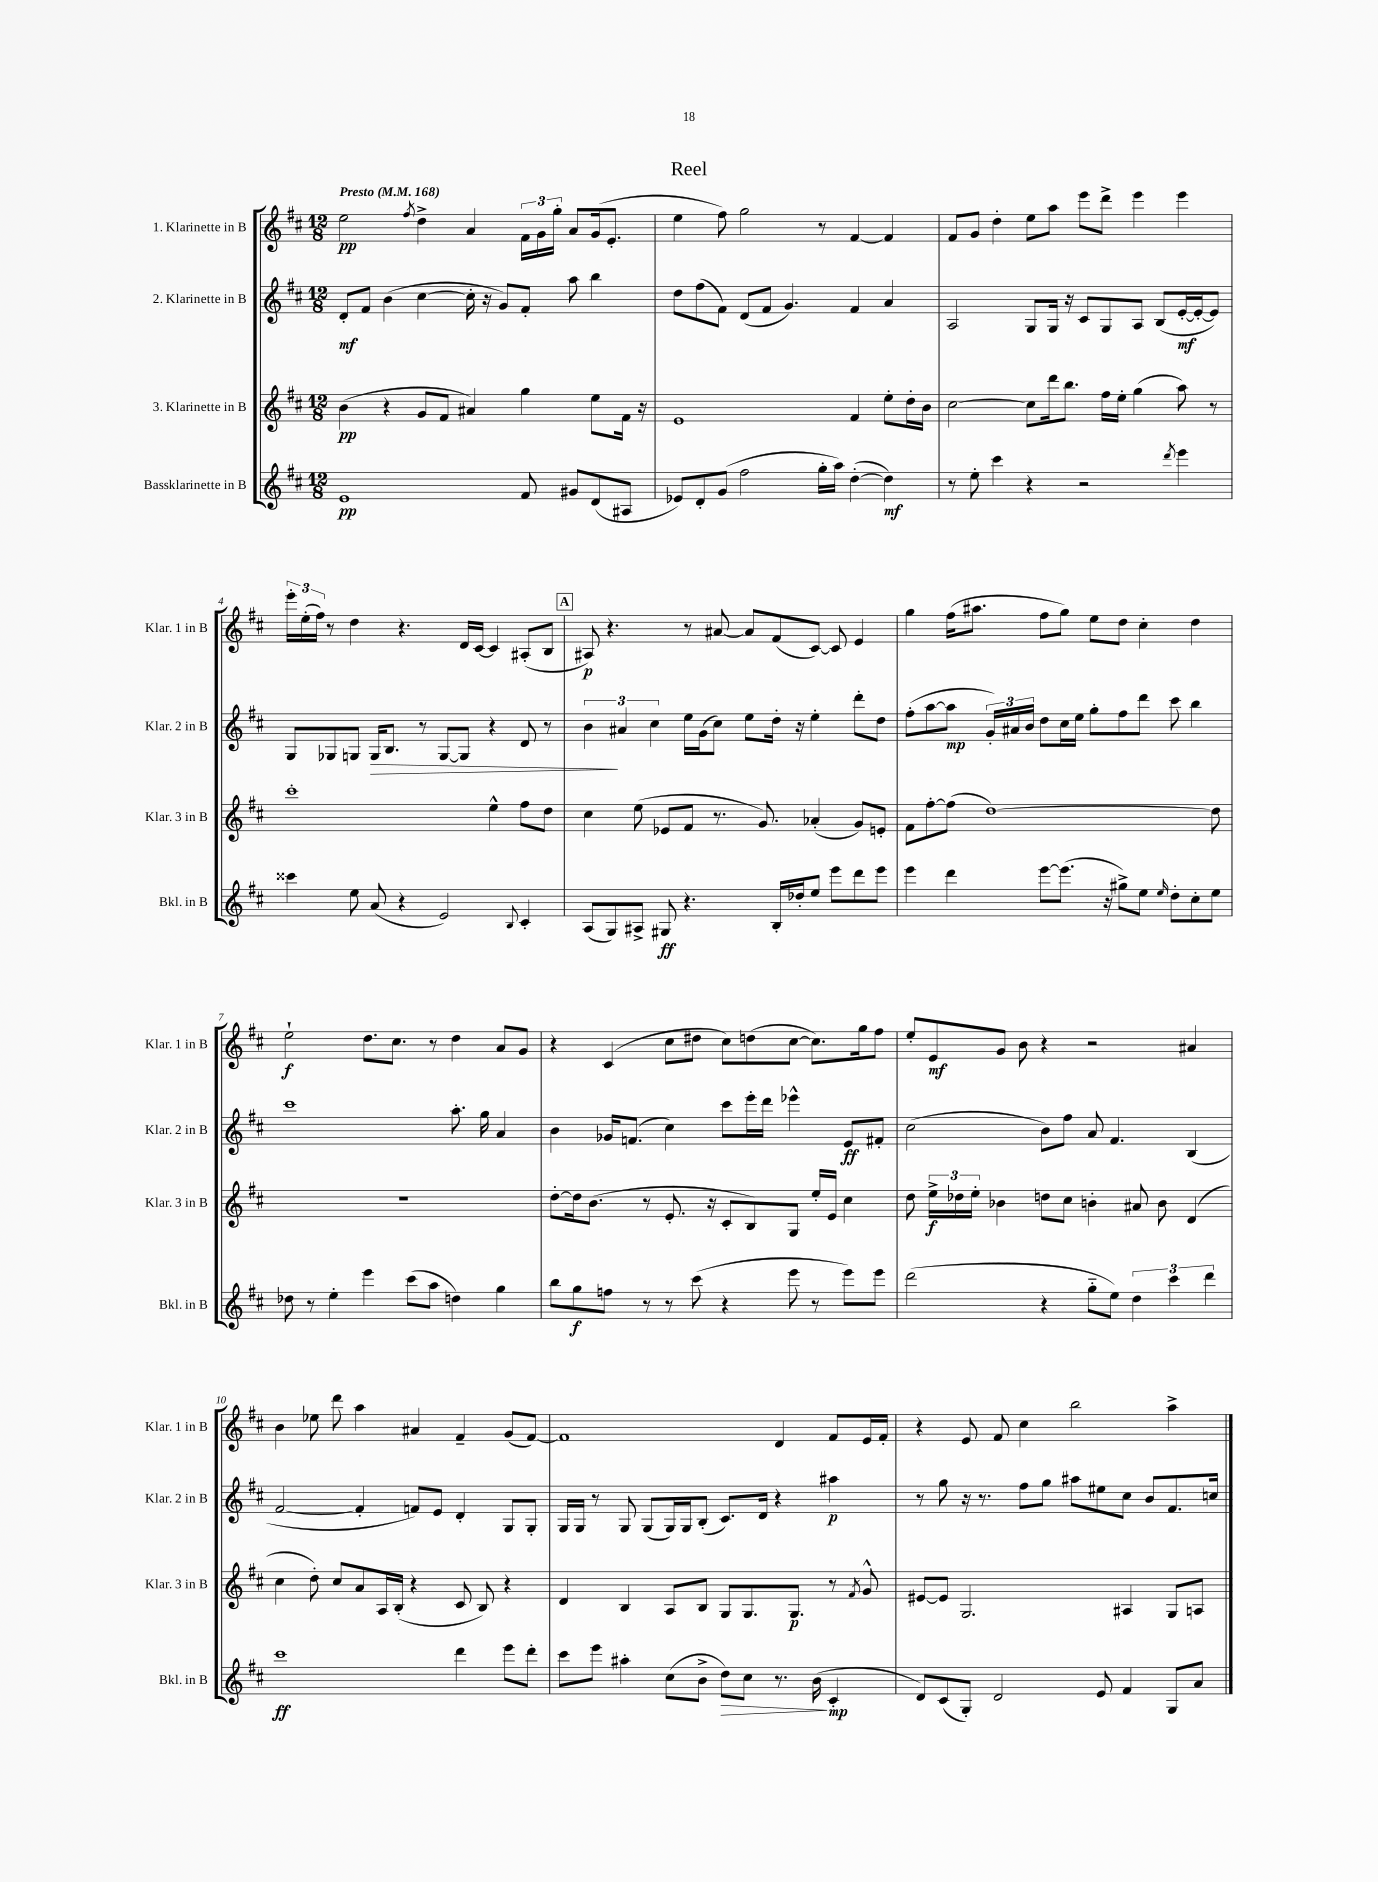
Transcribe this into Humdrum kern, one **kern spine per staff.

**kern	**dynam	**kern	**dynam	**kern	**dynam	**kern	**dynam
*part4	*part4	*part3	*part3	*part2	*part2	*part1	*part1
*staff4	*staff4	*staff3	*staff3	*staff2	*staff2	*staff1	*staff1
*I"Bassklarinette in B	*	*I"3. Klarinette in B	*	*I"2. Klarinette in B	*	*I"1. Klarinette in B	*
*I'Bkl. in B	*	*I'Klar. 3 in B	*	*I'Klar. 2 in B	*	*I'Klar. 1 in B	*
*clefG2	*	*clefG2	*	*clefG2	*	*clefG2	*
*k[f#c#]	*	*k[f#c#]	*	*k[f#c#]	*	*k[f#c#]	*
*M12/8	*	*M12/8	*	*M12/8	*	*M12/8	*
*MM168	*	*MM168	*	*MM168	*	*MM168	*
=1	=1	=1	=1	=1	=1	=1	=1
!	!	!	!	!	!	!LO:TX:a:B:t=Presto	!
1e	pp	(4b\	pp	8d'/L	mf	2ee\	pp
.	.	.	.	8f#/J	.	.	.
.	.	4r	.	(4b\	.	.	.
.	.	.	.	.	.	8qff#/	.
.	.	8g/L	.	[4cc#\	.	4dd^\	.
.	.	8f#/J	.	.	.	.	.
.	.	4a#X/)	.	16cc#'\]	.	4a/	.
.	.	.	.	16r	.	.	.
.	.	.	.	8g/L)	.	.	.
8f#/	.	4gg\	.	8f#'/J	.	24f#\LL	.
.	.	.	.	.	.	24g\	.
.	.	.	.	.	.	24gg'\JJ	.
8g#X/L	.	.	.	8aa\	.	8a/L	.
(8d/	.	8ee\L	.	4bb\	.	(16g/k	.
.	.	.	.	.	.	8.e'/J	.
8A#X/J	.	16f#\Jk	.	.	.	.	.
.	.	16r	.	.	.	.	.
=2	=2	=2	=2	=2	=2	=2	=2
8e-X/L)	.	1e	.	8dd\L	.	4ee\	.
8d'/	.	.	.	(8ff#\	.	.	.
(8g/J	.	.	.	8f#\J)	.	8ff#\)	.
2ff#\	.	.	.	(8d/L	.	2gg\	.
.	.	.	.	8f#/J	.	.	.
.	.	.	.	4.g/)	.	.	.
16gg'\LL	.	.	.	.	.	8r	.
16aa\JJ)	.	.	.	.	.	.	.
([4dd'\	.	4f#/	.	4f#/	.	[4f#/	.
4dd\])	mf	8ee'\L	.	4a/	.	4f#/]	.
.	.	16dd'\L	.	.	.	.	.
.	.	16b\JJ	.	.	.	.	.
=3	=3	=3	=3	=3	=3	=3	=3
8r	.	[2cc#\	.	2A/	.	8f#/L	.
8ee'\	.	.	.	.	.	8g/J	.
4ccc#\	.	.	.	.	.	4dd'\	.
4r	.	8cc#\L]	.	8G/L	.	8ee\L	.
.	.	16ddd\k	.	16G/Jk	.	8aa\J	.
.	.	8.bb\J	.	16r	.	.	.
2r	.	.	.	8c#/L	.	8eee\L	.
.	.	16ff#\LL	.	8G/	.	8ddd^\J	.
.	.	16ee'\JJ	.	.	.	.	.
.	.	(4gg\	.	8A/J	.	4eee\	.
.	.	.	.	(8B/L	.	.	.
8qddd/	.	.	.	.	.	.	.
4eee\	.	8aa\)	.	[16e'/L	mf	4eee\	.
.	.	.	.	16e'/J_	.	.	.
.	.	8r	.	8e/J])	.	.	.
!!LO:LB:g=z
=4	=4	=4	=4	=4	=4	=4	=4
4ccc##X\	.	1ccc#'	.	8G/L	.	24eee'\LL	.
.	.	.	.	.	.	(24ee'\	.
.	.	.	.	.	.	24ff#\JJ)	.
.	.	.	.	8G-X/	.	8r	.
8ee\	.	.	.	8Gn/J	.	4dd\	.
!	!	!	!	!	!LO:HP:b	!	!
(8a/	.	.	.	16G/KL	>	.	.
.	.	.	.	8.B/J	.	.	.
4r	.	.	.	.	.	4.r	.
.	.	.	.	8r	.	.	.
2e/)	.	.	.	[8G/L	.	.	.
.	.	.	.	8G/J]	.	16d/LL	.
.	.	.	.	.	.	[16c#/JJ	.
.	.	4ee^^\	.	4r	.	4c#/]	.
8qqB/	.	.	.	.	.	.	.
4c#'/	.	8ff#\L	.	8d/	.	(8A#X'/L	.
.	.	8dd\J	.	8r	.	8B/J	.
!!LO:REH:place=s1:t=A
=5	=5	=5	=5	=5	=5	=5	=5
(8A/L	.	4cc#\	.	6b\	.	8A#X/)	p
8G/)	.	.	.	.	.	4.r	.
.	.	.	.	6a#X/	]	.	.
8A#X^/J	.	(8ee\	.	.	.	.	.
.	.	.	.	6cc#\	.	.	.
8G#X/	ff	8e-X/L	.	.	.	.	.
4.r	.	8f#/J	.	16ee\LL	.	8r	.
.	.	.	.	(16g\J	.	.	.
.	.	8.r	.	8cc#\J)	.	[8a#X/	.
.	.	.	.	8ee\L	.	8a#/L]	.
.	.	8.g/)	.	.	.	.	.
16B'/LL	.	.	.	16dd'\Jk	.	(8f#/	.
16dd-X'/J	.	.	.	16r	.	.	.
8ee/J	.	(4a-X'/	.	4ee'\	.	[8c#/J)	.
8eee\L	.	.	.	.	.	8c#/]	.
8ddd\	.	8g/L)	.	8ddd'\L	.	4e/	.
8eee\J	.	8en'/J	.	8dd\J	.	.	.
=6	=6	=6	=6	=6	=6	=6	=6
4eee\	.	8f#\L	.	(8ff#'\L	.	4gg\	.
.	.	[8ff#'\	.	[8aa\	.	.	.
4ddd\	.	(8ff#\J]	.	8aa\J]	mp	(16ff#\KL	.
.	.	.	.	.	.	8.aa#X\J	.
.	.	[1dd)	.	24g'/LL)	.	.	.
.	.	.	.	24a#X/	.	.	.
.	.	.	.	24b/JJ	.	.	.
[8eee\L	.	.	.	8dd\L	.	8ff#\L	.
(8.eee\J]	.	.	.	16cc#\L	.	8gg\J)	.
.	.	.	.	16ee\JJ	.	.	.
.	.	.	.	8gg'\L	.	8ee\L	.
16r	.	.	.	.	.	.	.
8gg#X^\L)	.	.	.	8ff#\	.	8dd\J	.
8ee\J	.	.	.	8ddd\J	.	4cc#'\	.
16qqee/	.	.	.	.	.	.	.
8dd'\L	.	.	.	8ccc#\	.	.	.
8cc#'\	.	.	.	4bb\	.	4dd\	.
8ee\J	.	8dd\]	.	.	.	.	.
!!LO:LB:g=z
=7	=7	=7	=7	=7	=7	=7	=7
8dd-X\	.	1.r	.	1ccc#	.	2ee`\	f
8r	.	.	.	.	.	.	.
4ee'\	.	.	.	.	.	.	.
4eee\	.	.	.	.	.	8.dd\L	.
.	.	.	.	.	.	8.cc#\J	.
(8ccc#\L	.	.	.	.	.	.	.
8aa\J	.	.	.	.	.	8r	.
4ddn\)	.	.	.	8.aa'\	.	4dd\	.
.	.	.	.	16gg\	.	.	.
4gg\	.	.	.	4a/	.	8a/L	.
.	.	.	.	.	.	8g/J	.
=8	=8	=8	=8	=8	=8	=8	=8
8bb\L	.	[8dd'\L	.	4b\	.	4r	.
8gg\	f	16dd\k]	.	.	.	.	.
.	.	(8.b\J	.	.	.	.	.
8ffn\J	.	.	.	16g-X/KL	.	(4c#/	.
.	.	.	.	(8.fn/J	.	.	.
8r	.	8r	.	.	.	.	.
8r	.	8.e'/	.	4cc#\)	.	8cc#\L	.
(8ccc#\	.	.	.	.	.	8dd#X\J	.
.	.	16r	.	.	.	.	.
4r	.	8c#'/L	.	8ccc#\L	.	8cc#\L)	.
.	.	8B/)	.	16eee'\L	.	(8ddn\	.
.	.	.	.	16ddd\JJ	.	.	.
8eee\	.	8G/J	.	4eee-X^^\	.	[8cc#\J	.
8r	.	16ee'/LL	.	.	.	8.cc#\L])	.
.	.	16e/JJ	.	.	.	.	.
8eee\L)	.	4cc#\	.	8e/L	ff	.	.
.	.	.	.	.	.	16gg\k	.
8eee\J	.	.	.	8f#X'/J	.	8ff#\J	.
=9	=9	=9	=9	=9	=9	=9	=9
(2ddd\	.	8dd\	.	(2cc#\	.	8ee'/L	.
.	.	24ee^\LL	f	.	.	8e/	mf
.	.	24dd-X\	.	.	.	.	.
.	.	24ee'\JJ	.	.	.	.	.
.	.	4b-X\	.	.	.	8g/J	.
.	.	.	.	.	.	8b\	.
4r	.	8ddn\L	.	8b\L)	.	4r	.
.	.	8cc#\J	.	8ff#\J	.	.	.
8gg\L	.	4bn'\	.	8a/	.	2r	.
8ee\J)	.	.	.	4.f#/	.	.	.
6dd\	.	8a#X/	.	.	.	.	.
.	.	8b\	.	.	.	.	.
6ccc#\	.	.	.	.	.	.	.
.	.	(4d/	.	(4B/	.	4a#X/	.
6ddd\	.	.	.	.	.	.	.
!!LO:LB:g=z
=10	=10	=10	=10	=10	=10	=10	=10
1ccc#	ff	4cc#\	.	[2f#/	.	4b\	.
.	.	8dd'\)	.	.	.	8ee-X\	.
.	.	8cc#/L	.	.	.	8ddd\	.
.	.	8a/	.	4f#'/]	.	4aa\	.
.	.	16A/L	.	.	.	.	.
.	.	(16B'/JJ	.	.	.	.	.
.	.	4r	.	8fn/L)	.	4a#X/	.
.	.	.	.	8e/J	.	.	.
4ddd\	.	8c#/	.	4d'/	.	4f#~/	.
.	.	8B/)	.	.	.	.	.
8eee\L	.	4r	.	8G/L	.	(8g/L	.
8ddd'\J	.	.	.	8G'/J	.	[8f#/J)	.
=11	=11	=11	=11	=11	=11	=11	=11
8ccc#\L	.	4d/	.	16G/LL	.	1f#]	.
.	.	.	.	16G/JJ	.	.	.
8eee\J	.	.	.	8r	.	.	.
4aa#X'\	.	4B/	.	8G/	.	.	.
.	.	.	.	(8G/L	.	.	.
(8cc#\L	.	8A/L	.	16G/L)	.	.	.
.	.	.	.	16G/J	.	.	.
8b^\J	.	8B/J	.	(8B'/J	.	.	.
!	!LO:HP:b	!	!	!	!	!	!
8dd\L)	>	8G/L	.	8.c#/L)	.	.	.
8cc#\J	.	8.G/	.	.	.	.	.
.	.	.	.	16d/Jk	.	.	.
8.r	.	.	.	4r	.	4d/	.
.	.	8.G/J	p	.	.	.	.
(16b\	.	.	.	.	.	.	.
4c#'/	] mp	8r	.	4aa#X\	p	8f#/L	.
.	.	8qf#/	.	.	.	.	.
.	.	8g^^/	.	.	.	16e/L	.
.	.	.	.	.	.	16f#'/JJ	.
=12	=12	=12	=12	=12	=12	=12	=12
8d/L)	.	[8e#X/L	.	8r	.	4r	.
(8c#/	.	8e#/J]	.	8gg\	.	.	.
8G'/J)	.	2.G/	.	16r	.	8e/	.
.	.	.	.	8.r	.	.	.
2d/	.	.	.	.	.	8f#/	.
.	.	.	.	8ff#\L	.	4cc#\	.
.	.	.	.	8gg\J	.	.	.
.	.	.	.	8aa#X\L	.	2bb\	.
8e/	.	.	.	8ee#X\	.	.	.
4f#/	.	4A#X/	.	8cc#\J	.	.	.
.	.	.	.	8b/L	.	.	.
8G/L	.	8G/L	.	8.f#/	.	4aa^\	.
8a/J	.	8An/J	.	.	.	.	.
.	.	.	.	16ccn/Jk	.	.	.
==	==	==	==	==	==	==	==
*-	*-	*-	*-	*-	*-	*-	*-
